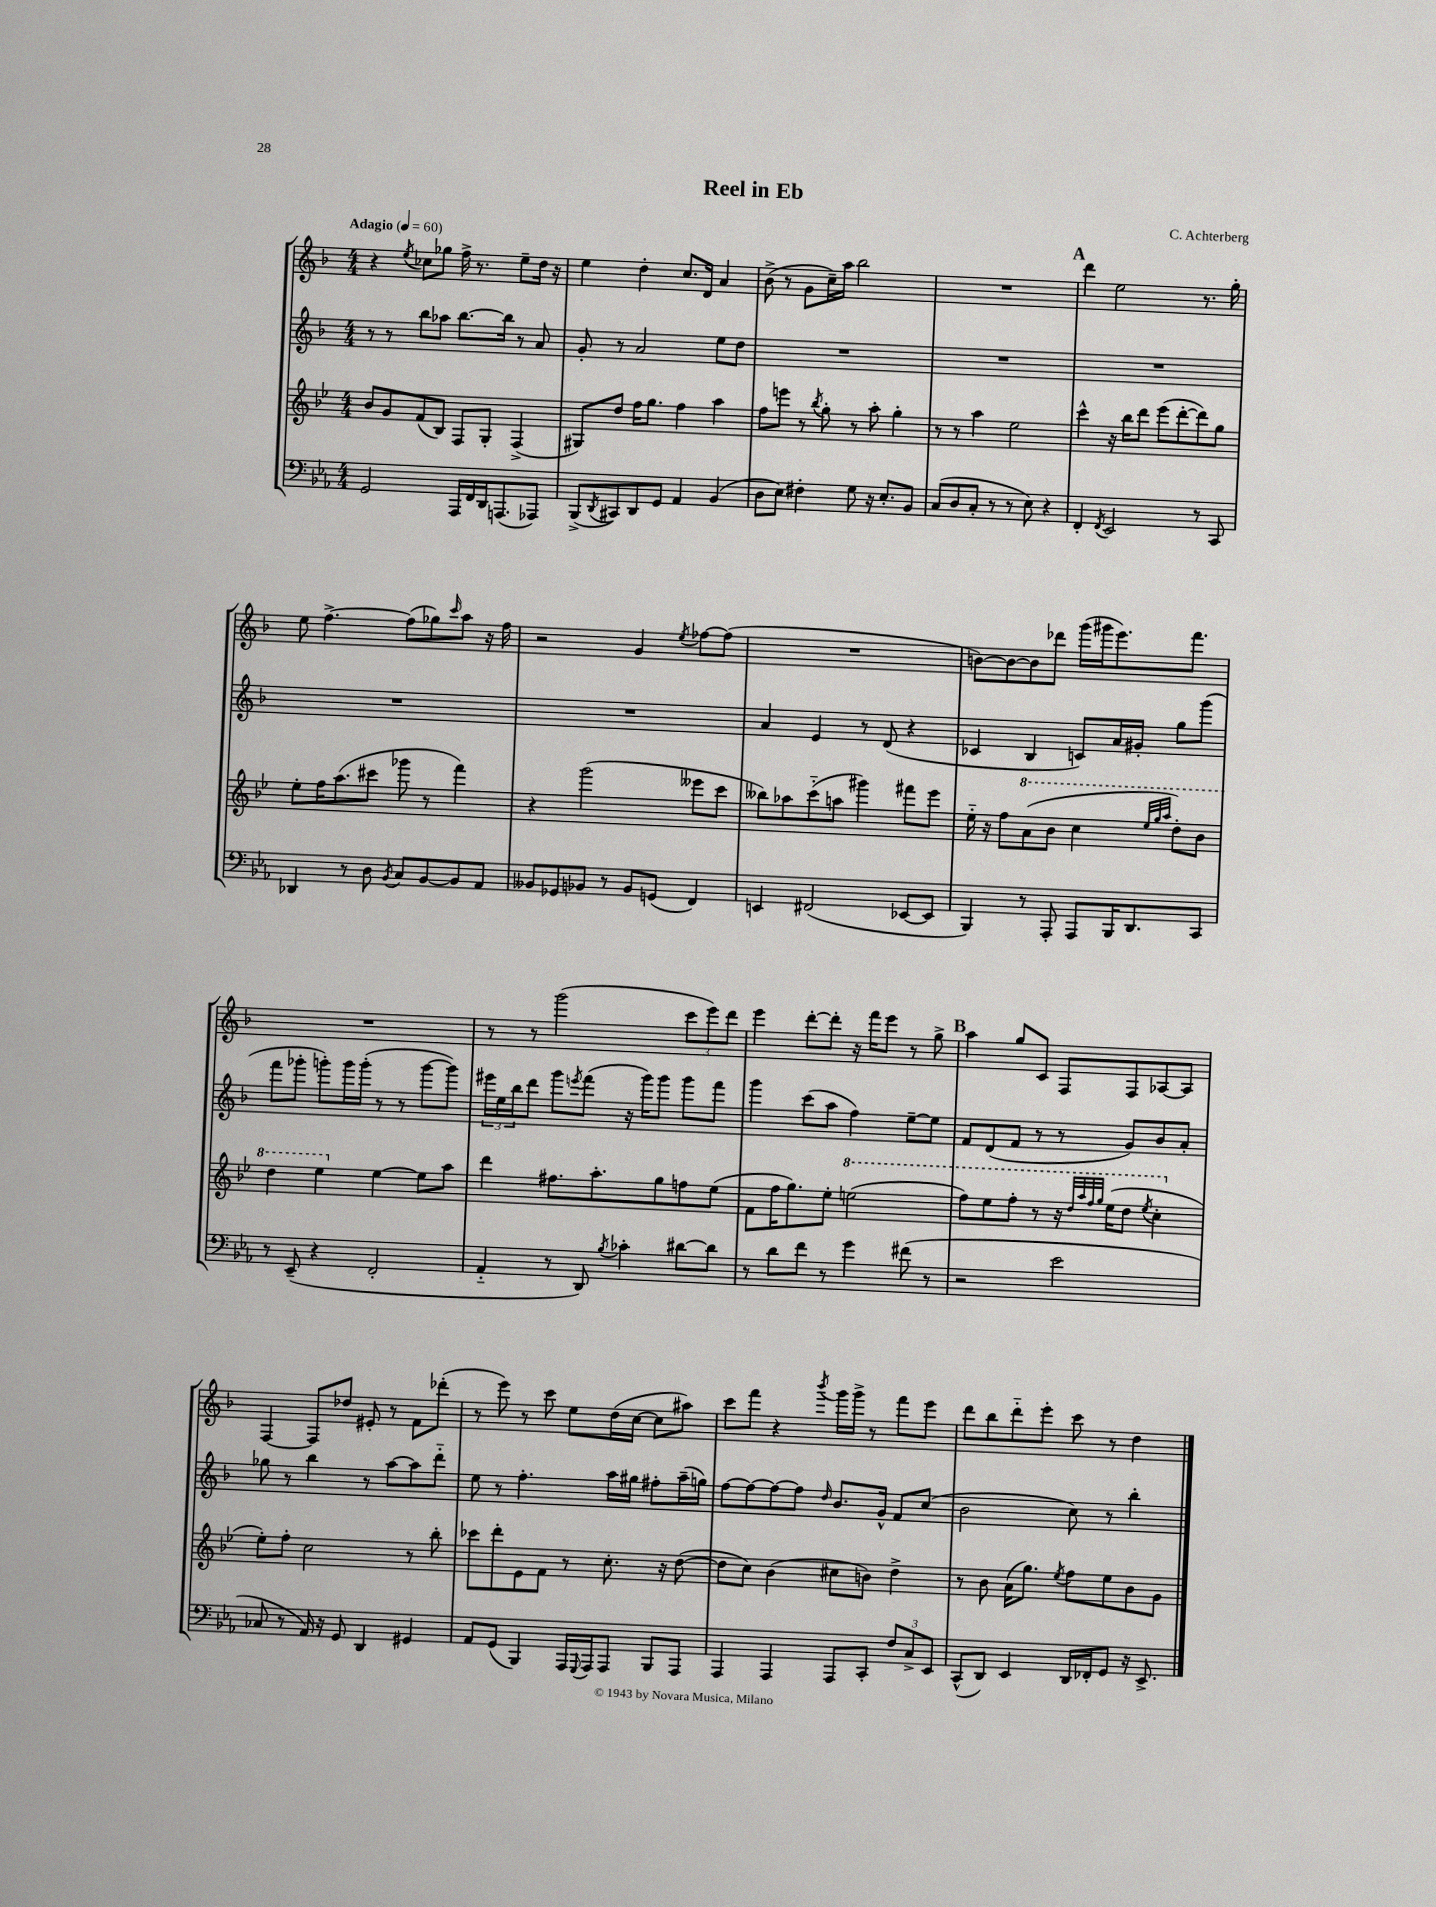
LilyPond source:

\header { title = "Reel in Eb" composer = "C. Achterberg" }
<<
\new StaffGroup <<
\new Staff = "s0" {
    \clef treble \key f \major \numericTimeSignature \time 4/4 \tempo "Adagio" 4 = 60
    r4 \acciaccatura { e''8 } ces''8 ges''8 f''16-> r8. e''8-- d''16 r16 |
    e''4 d''4-. c''8. d'16 a'4 |
    bes'8->( r8 g'8 c''16--) a''16 bes''2 |
    R1 |
    \mark \markup { \bold "A" } d'''4 e''2 r8. g''16-. |
    e''8 f''4.~-> f''8( ges''8) \grace { c'''16 } a''8 r16 f''16 |
    r2 g'4 \acciaccatura { e''8 } fes''8~ fes''8( |
    R1 |
    b'8~) b'8~ b'8 des'''8 g'''16( gis'''16 e'''8.) f'''8. |
    R1 |
    r8 r8 g'''2( \tuplet 3/2 { c'''8 e'''8) d'''8 } |
    e'''4 d'''8~-. d'''8-. r16 f'''16 e'''8 r8 g''8-> |
    \mark \markup { \bold "B" } a''4 g''8 c'8 f8 f8 aes8~ aes8 |
    f4~ f8 des''8 eis'8-. r8 f'8 des'''8-.( |
    r8 e'''8) r8 c'''8 e''8 d''16( c''16~ c''8 ais''8) |
    c'''8 f'''8 r4 \acciaccatura { bes'''8 } g'''16 g'''16-> r8 f'''8 e'''8 |
    d'''8 bes''8 d'''8-_ e'''8-. c'''8 r8 d''4 \bar "|." |
}
\new Staff = "s1" {
    \clef treble \key f \major \numericTimeSignature \time 4/4
    r8 r8 bes''8 aes''8 bes''8.~ bes''16 r8 a'8 |
    g'8-. r8 a'2 e''8 d''8 |
    R1 |
    R1 |
    \mark \markup { \bold "A" } R1 |
    R1 |
    R1 |
    a'4 e'4 r8 d'8( r4 |
    ces'4 bes4 c'8) a'16 gis'16-. g''8 g'''8( |
    f'''8 ges'''8-. g'''8-.) g'''16 g'''16-.( r8 r8 g'''8~ g'''8) |
    \tuplet 3/2 { eis'''16 e''16 bes''16 } d'''8 g'''8 \acciaccatura { e'''8 } f'''8( r16 g'''16) g'''8 g'''8 f'''8 |
    g'''4 c'''8( a''8 f''4) e''8~-- e''8 |
    \mark \markup { \bold "B" } f'8 d'8( f'8 r8 r8 g'8) bes'8 a'8-. |
    ges''8 r8 bes''4 r8 a''8~ a''8 d'''8-_ |
    e''8 r8 f''4.-. a''16 gis''16 fis''8-. a''16--( g''16) |
    f''8~ f''8~ f''8~ f''8 \grace { d''16 } bes'8. g'16-^ f'8 c''8( |
    bes'2 c''8) r8 bes''4-. \bar "|." |
}
\new Staff = "s2" {
    \clef treble \key bes \major \numericTimeSignature \time 4/4
    bes'8 g'8 f'8( bes8) f8 g8-. f4->( |
    gis8) d''8 f''16 g''8. f''4 a''4 |
    f''8 e'''8 r8 \acciaccatura { bes''8 } g''8-. r8 a''8-. g''4-. |
    r8 r8 a''4 ees''2 |
    \mark \markup { \bold "A" } c'''4-^ r16 bes''16 d'''8 ees'''8( d'''8~-. d'''8) g''8 |
    ees''8-. f''16 a''8.( cis'''8 ges'''8 r8 f'''4) |
    r4 g'''2( eeses'''8 c'''8 |
    beses''8) aes''8 c'''8-_( a''8 gis'''4) fis'''8 ees'''8 |
    ees''16-_ r16 f''8 \ottava #1 a''8( bes''8 c'''4 \grace { ees'''32 g'''32 a'''32 } d'''8-.) bes''8 |
    d'''4 ees'''4 \ottava #0 ees''4~ ees''8 a''8 |
    d'''4 fis''8. a''8.-. g''8 f''8 ees''8( |
    f'8 f''16 g''8.) ees''8-. \ottava #1 e'''2( |
    \mark \markup { \bold "B" } f'''8) ees'''8 f'''8-. r8 r16 \grace { d'''32 a'''32 f'''32 g'''32 } ees'''16( d'''8 \acciaccatura { ees'''8 } c'''4-. \ottava #0 |
    ees''8-.) f''8-. c''2 r8 bes''8-. |
    ces'''8 d'''8-. ees'8 f'8 r8 c''8.-. r16 d''8~( |
    d''8 c''8) bes'4( cis''8 b'8) d''4-> |
    r8 bes'8 a'16( g''8.) \acciaccatura { ees''8 } f''8 ees''8 bes'8 g'8 \bar "|." |
}
\new Staff = "s3" {
    \clef bass \key ees \major \numericTimeSignature \time 4/4
    g,2 aes,,16 f,16 d,16 a,,8.( aes,,8) |
    bes,,8->( \acciaccatura { d,8 } cis,8) d,8 g,8 aes,4 bes,4( |
    d8 ees8) fis4-. g8 r16 ees8.-. bes,8 |
    c8( d8 c8-. r8 r8 ees8) r4 |
    \mark \markup { \bold "A" } f,4-. \acciaccatura { f,8 } ees,2 r8 c,8 |
    des,4 r8 d8 \acciaccatura { bes,8 } c8 bes,8~ bes,8 aes,8 |
    beses,8 ges,8 bes,8 r8 bes,8 g,8( f,4) |
    e,4 fis,2( ees,8~ ees,8 |
    bes,,4) r8 aes,,8-. aes,,8 bes,,16 d,8. c,8 |
    r8 ees,8--( r4 f,2-. |
    aes,4-_ r8 d,8) \acciaccatura { bes8 } ces'4-. dis'8~ dis'8 |
    r8 d'8 f'8 r8 g'4 fis'8( r8 |
    \mark \markup { \bold "B" } r2 ees'2 |
    ces8 r8 aes,16) r16 g,8 d,4 gis,4 |
    aes,8 g,8( bes,,4) aes,,16 \appoggiatura { g,,8 } aes,,16 aes,,8 bes,,8 aes,,8 |
    aes,,4 aes,,4 aes,,8 c,8-. \tuplet 3/2 { f8 c8-> ees,8 } |
    c,8-^( d,8) ees,4 d,16 fes,16-. g,8 r16 ees,8.-> \bar "|." |
}
>>
>>
\layout { \context { \Score \remove "Bar_number_engraver" } }
